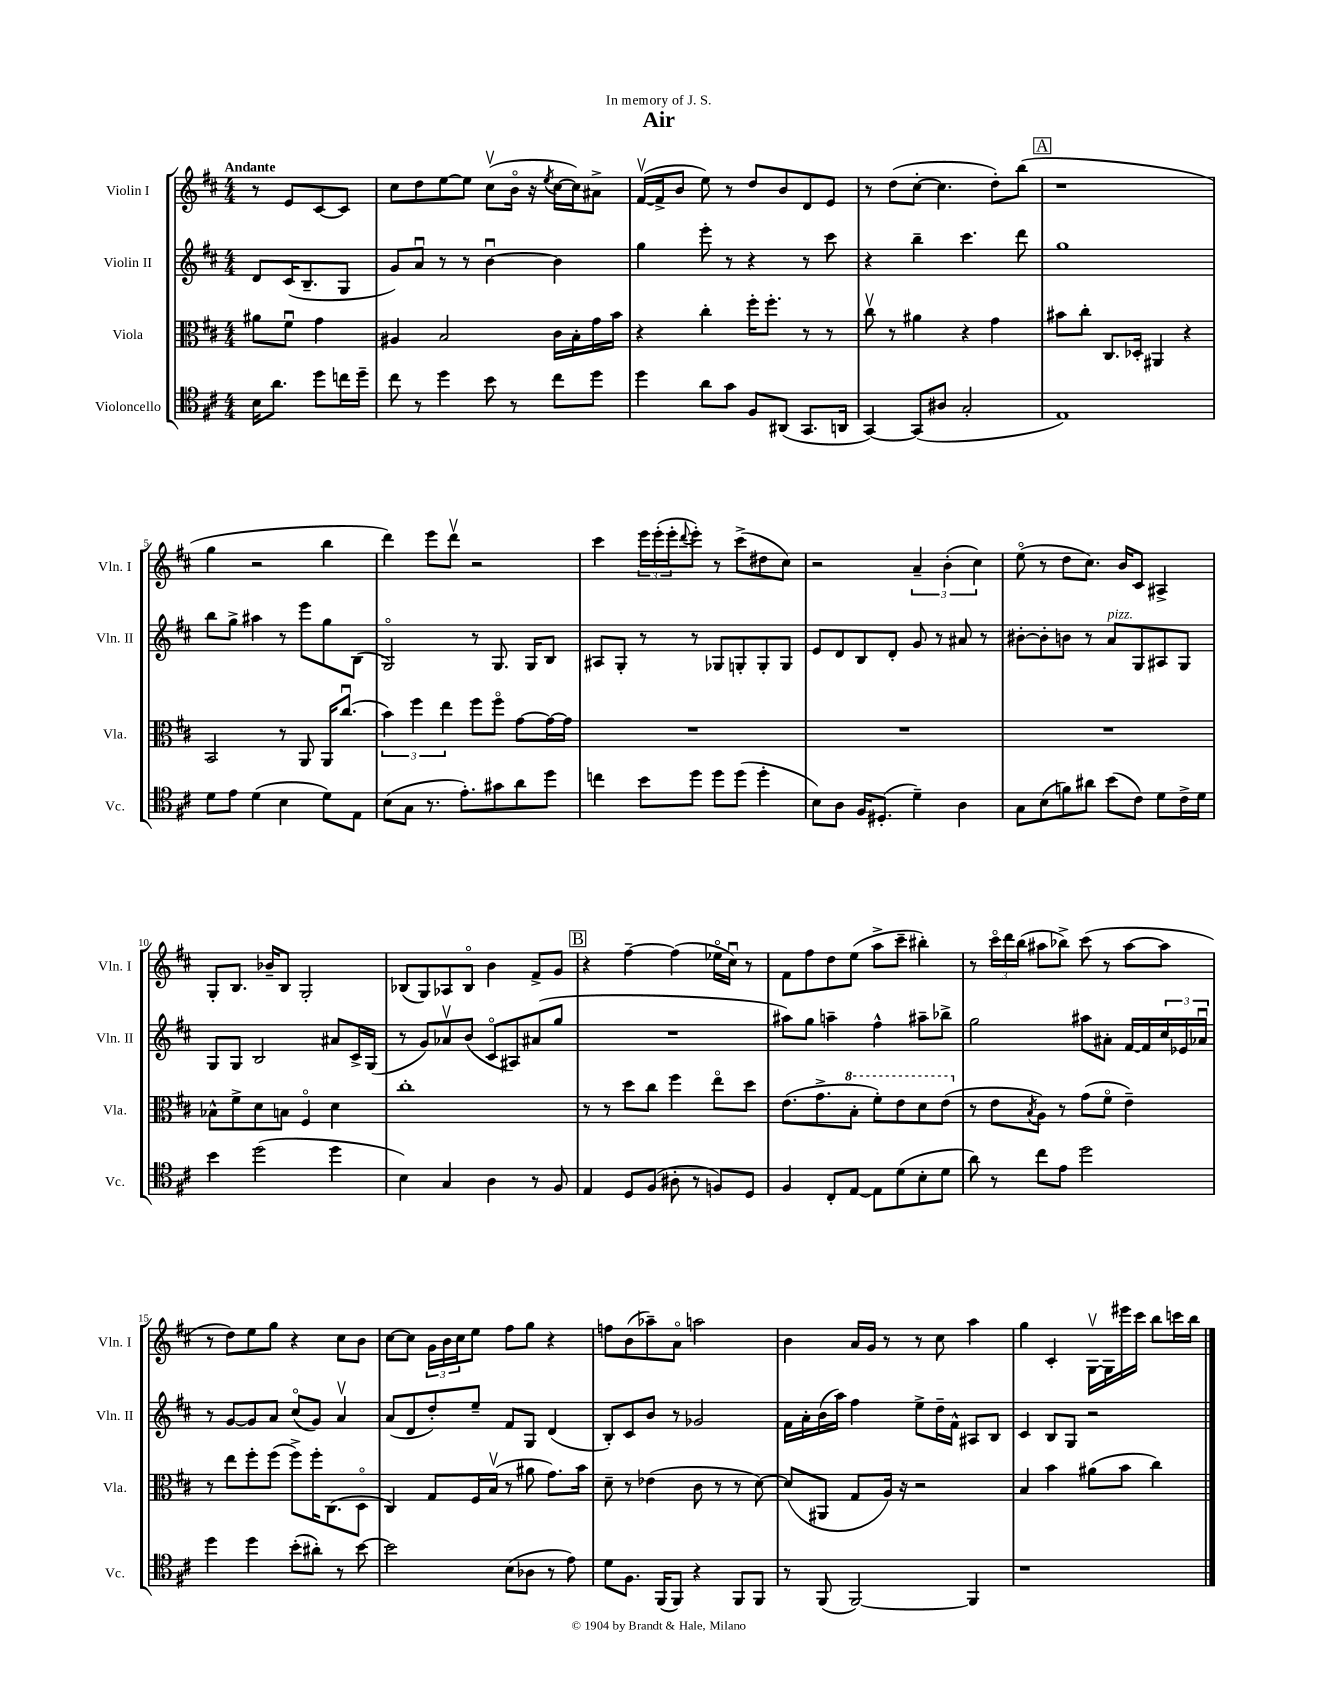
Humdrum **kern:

**kern	**kern	**kern	**kern
*part4	*part3	*part2	*part1
*staff4	*staff3	*staff2	*staff1
*I"Violoncello	*I"Viola	*I"Violin II	*I"Violin I
*I'Vc.	*I'Vla.	*I'Vln. II	*I'Vln. I
*clefC4	*clefC3	*clefG2	*clefG2
*k[f#c#]	*k[f#c#]	*k[f#c#]	*k[f#c#]
*M4/4	*M4/4	*M4/4	*M4/4
=	=	=	=
!	!	!	!LO:TX:a:B:t=Andante
16B\KL	8a#X\L	8d/L	8r
8.a\J	.	.	.
.	8f#u\J	(16c#/K	8e/L
.	.	8.B~/	.
8dd\L	4g\	.	[8c#/
16ccn\L	.	8G/J	8c#/J]
16dd~\JJ	.	.	.
=1	=1	=1	=1
8cc#\	4A#X/	8g/L)	8cc#\L
8r	.	8au/J	8dd\
4dd\	2B/	8r	[8ee\
.	.	8r	8ee\J]
8b\	.	[4bu\	(8cc#v\L
8r	.	.	16b\Jk
.	.	.	16r
.	.	.	8qee/
8cc#\L	16c#\LL	4b\]	[16cc#\LL
.	16B'\	.	16cc#\J])
8dd\J	16g\	.	8a#X^\J
.	16b\JJ	.	.
=2	=2	=2	=2
4dd\	4r	4gg\	([16f#v/LL
.	.	.	16f#^/J]
.	.	.	8b/J
8a\L	4cc#'\	8eee'\	8ee\)
8g\J	.	8r	8r
8F#/L	16ff#'\KL	4r	8dd/L
.	8.ff#'\J	.	.
(8AA#X/J	.	.	8b/
8.GG/L	8r	8r	8d/
.	8r	8ccc#\	8e/J
16AAn/Jk	.	.	.
=3	=3	=3	=3
[4GG/)	8cc#v\	4r	8r
.	8r	.	(8dd\L
(8GG/L]	4a#X\	4bb~\	[8cc#'\J
8A#X/J	.	.	4.cc#\]
2G'/	4r	4.ccc#\	.
.	4g\	.	8dd'\L)
.	.	8ddd\	(8bb\J
!!LO:REH:place=s1:t=A
=4	=4	=4	=4
1E)	8b#X\L	1gg	1r
.	8cc#'\J	.	.
.	8.C#/L	.	.
.	16D-X'/Jk	.	.
.	4AA#X/	.	.
.	4r	.	.
!!LO:LB:g=z
=5	=5	=5	=5
8d\L	2BB/	8bb\L	4gg\
8e\J	.	8gg^\J	.
(4d\	.	4aa#X\	2r
4B\	8r	8r	.
.	8AA/	8eee\L	.
8d\L)	16AA/KL	8gg\	4bb\
.	(8.cc#u/J	.	.
8E\J	.	(8B\J	.
=6	=6	=6	=6
(8B\L	6b\)	2G/)	4ddd\)
8G\J	.	.	.
.	6ff#\	.	.
8.r	.	.	8eee\L
.	6ee\	.	.
.	.	.	8dddv\J
8.e'\L)	.	.	.
.	8ff#\L	8r	2r
8g#X\	8ff#\J	8.G/	.
8a\	[8g\L	.	.
.	.	16G/KL	.
8dd\J	16g\L_	8B/J	.
.	16g\JJ]	.	.
=7	=7	=7	=7
4ccn\	1r	8A#X/L	4ccc#\
.	.	8G'/J	.
8b\L	.	8r	24eee\LL
.	.	.	(24eee'\
.	.	.	24eee'\J
.	.	.	8qqddd/
8dd\J	.	8r	8eee'\J)
8dd\L	.	8G-X/L	8r
(8dd\J	.	8Gn'/	(8ccc#^\L
4dd'\	.	8G'/	8dd#X\
.	.	8G/J	8cc#\J)
=8	=8	=8	=8
8B\L)	1r	8e/L	2r
8A\J	.	8d/	.
16F#/KL	.	8B/	.
(8.D#X'/J	.	.	.
.	.	8d'/J	.
4d~\)	.	8g/	6a~/
.	.	8r	.
.	.	.	(6b'\
4A\	.	8a#X/	.
.	.	.	6cc#\)
.	.	8r	.
=9	=9	=9	=9
8G\L	1r	[8b#X'\L	(8ee\
(8B\	.	8b#'\]	8r
8fn\)	.	8bn\J	8dd\L
8a#X\J	.	8r	8.cc#\J)
!	!	!LO:TX:a:i:t=pizz.	!
(8b\L	.	8a/L	.
.	.	.	16b/KL
8c#\J)	.	8G/	8c#/J
8d\L	.	8A#X/	4A#X^/
16c#^\L	.	8G/J	.
16d\JJ	.	.	.
!!LO:LB:g=z
=10	=10	=10	=10
4b\	8B-X^^\L	8G/L	8G'/L
.	8f#^\	8G/J	8.B/J
(2dd\	8d\	2B/	.
.	.	.	16b-X~/KL
.	8Bn\J	.	8B/J
.	4F#/	.	2G'/
4dd\	4d\	8a#X/L	.
.	.	16c#^/L	.
.	.	(16G/JJ	.
=11	=11	=11	=11
4B\)	1cc#'	8r	(8B-X/L
.	.	8g/L)	8G/)
4G/	.	8a-Xv/	8A-X/
.	.	(8b/J	8B-/J
4A\	.	8c#/L	4b\
.	.	8A#X/)	.
8r	.	(8a#X/	8f#^/L
8F#/	.	8gg/J	8g/J
!!LO:REH:place=s1:t=B
=12	=12	=12	=12
4E/	8r	1r	4r
.	8r	.	.
8D/L	8dd\L	.	[4ff#~\
(8F#/J	8cc#\J	.	.
8A#X'\	4ff#\	.	(4ff#\]
8r	.	.	.
8Fn/L)	8ee\L	.	16ee-X\LL
.	.	.	16cc#u\JJ)
8D/J	8dd\J	.	8r
=13	=13	=13	=13
4F#/	(8.e\L	8aa#X\L)	8f#\L
.	.	8gg\J	8ff#\
.	8.g^\	.	.
8C#'/L	.	4aan~\	8dd\
*	*8va	*	*
[8E/J	8b'\J	.	(8ee\J
8E\L]	8ff#'\L)	4ff#^^\	8aa^\L
(8d\	8ee\	.	8ccc#~\J
8B'\	8dd\	8aa#X~\L	4bb#X'\)
8d\J	(8ee\J	8bb-X^\J	.
=14	=14	=14	=14
*	*X8va	*	*
8a\)	8r	2gg\	8r
8r	8e\L	.	24ccc#\LL
.	.	.	24ddd\
.	.	.	(24bb\JJ
.	8qB/	.	.
8cc#\L	8A\J)	.	8aa#X\L
8e\J	8r	.	8bb-X^\J)
2dd\	(8g\L	8aa#X\L	(8ccc#\
.	8f#\J	8a#X'\J	8r
.	4e~\)	[16f#/LL	[8aa#\L
.	.	16f#/]	.
.	.	24cc#/	8aa#\J]
.	.	24e-X/	.
.	.	24a-Xu/JJ	.
!!LO:LB:g=z
=15	=15	=15	=15
4dd\	8r	8r	8r
.	8ee\L	[8g/L	8dd\L)
4dd\	8ff#'\	8g/]	8ee\
.	(8ff#\J	8a/J	8gg\J
(8b'\L	8ff#^\L)	(8cc#/L	4r
8a#X'\J)	16ff#'\K	8g/J)	.
.	(8.C#\	.	.
8r	.	4av/	8cc#\L
[8b\	8D\J	.	8b\J
=16	=16	=16	=16
2b\]	4C#/)	(8a/L	[8cc#\L
.	.	8d/	8cc#\J]
.	8G/L	8dd'/)	24g\LL
.	.	.	24b\
.	.	.	24cc#\J
.	16F#/L	8ee~/J	8ee\J
.	(16Bv/JJ	.	.
(8B\L	8r	8f#/L	8ff#\L
8A-X\J	8a#X\	8G/J	8gg\J
8r	8.g\L)	(4d/	4r
8e\)	.	.	.
.	16b\Jk	.	.
=17	=17	=17	=17
8d\L	8d~\	8B'/L)	8ffn\L
8.F#\J	8r	8c#/	(8b\
.	(4e-X\	8b/J	8aa-X~\)
(16FF#/KL	.	.	.
8FF#/J)	.	8r	8a\J
4r	8c#\	2g-X/	2aan\
.	8r	.	.
8FF#/L	8r	.	.
8FF#/J	[8d\)	.	.
=18	=18	=18	=18
8r	(8d/L]	16f#\LL	4b\
.	.	16a'\	.
(8FF#/	8AA#X/J	(16b\	.
.	.	16aa\JJ)	.
[2FF#/)	8G/L	4ff#\	16a/LL
.	.	.	16g/JJ
.	16A/Jk)	.	8r
.	16r	.	.
.	2r	8ee^\L	8r
.	.	16dd~\L	8cc#\
.	.	16f#^^\JJ	.
4FF#/]	.	8A#X/L	4aa\
.	.	8B/J	.
=19	=19	=19	=19
1r	4B/	4c#/	4gg\
.	4b\	8B/L	4c#'/
.	.	8G/J	.
.	(8a#X\L	2r	[16Gv\LL
.	.	.	16G\]
.	8b\J	.	16eee#X\
.	.	.	16ccc#\JJ
.	4cc#\)	.	8bb\L
.	.	.	16cccn\L
.	.	.	16bb\JJ
==	==	==	==
*-	*-	*-	*-
